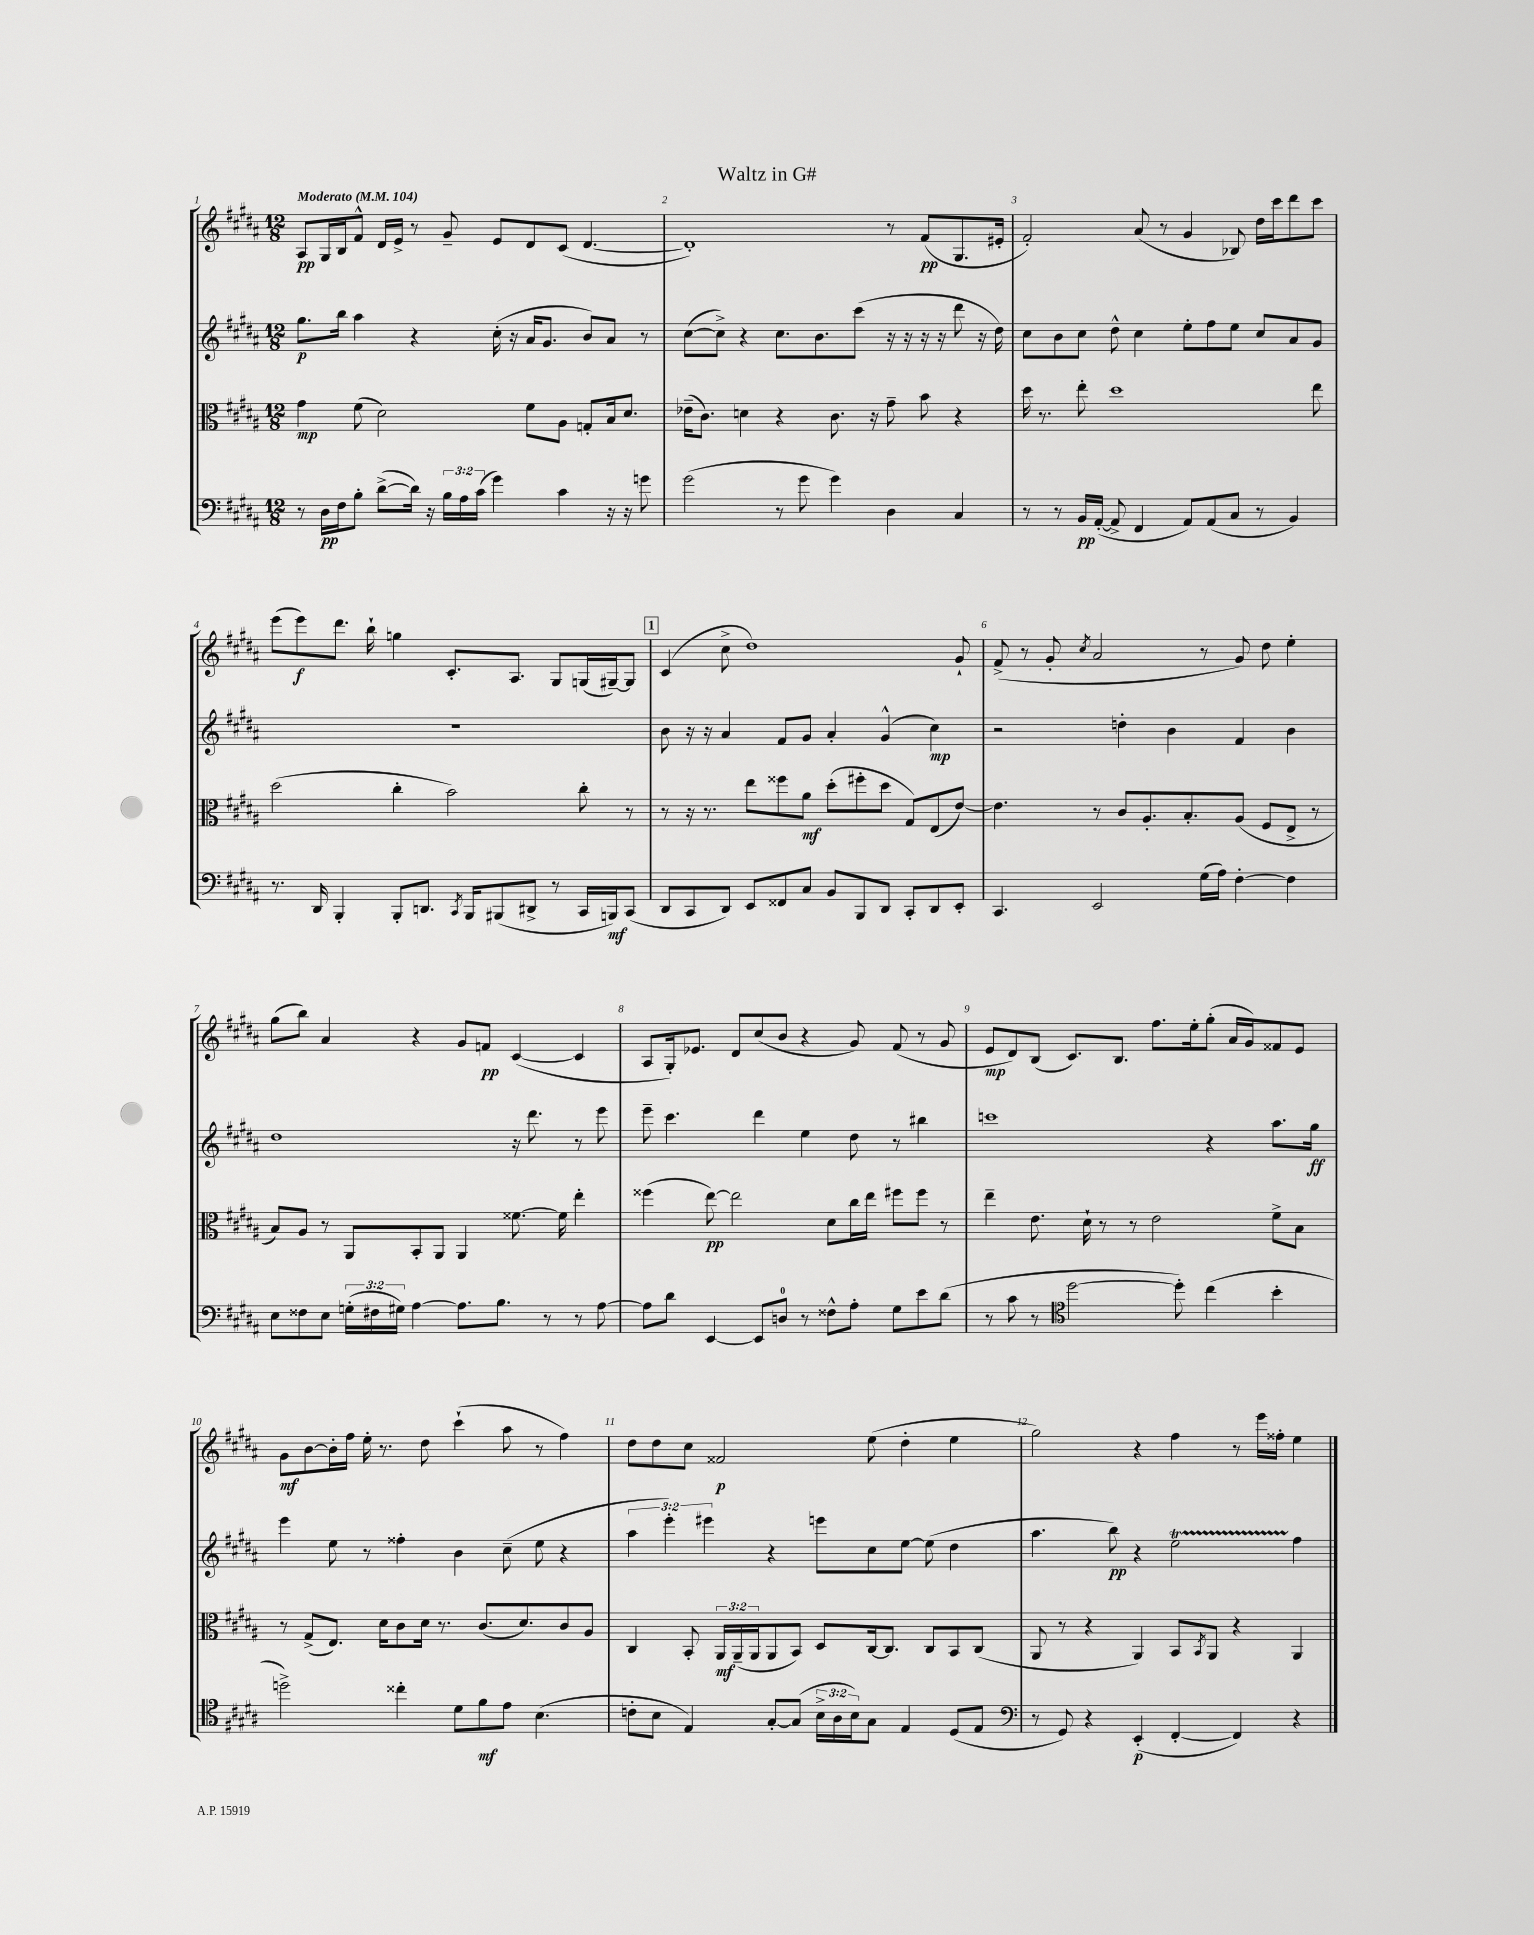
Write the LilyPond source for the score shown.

\header { title = "Waltz in G#" }
<<
\new StaffGroup <<
\new Staff = "s0" {
    \clef treble \key b \major \numericTimeSignature \time 12/8 \tempo "Moderato" 4 = 104
    ais8\pp gis16 b16 fis'8-^ dis'16 e'16-> r8 gis'8-- e'8 dis'8 cis'8( dis'4.~ |
    dis'1-.) r8 fis'8\pp( gis8. eis'16-. |
    fis'2-.) ais'8( r8 gis'4 bes8) dis''16 cis'''16 dis'''8 cis'''8 |
    e'''8( e'''8\f) dis'''8. b''16-! g''4 cis'8.-. ais8. gis8 g16( gis16~--) gis8 |
    \mark \markup { \box "1" } cis'4( cis''8-> dis''1) gis'8-! |
    fis'8->( r8 gis'8-. \acciaccatura { cis''8 } ais'2 r8 gis'8) dis''8 e''4-. |
    gis''8( b''8) ais'4 r4 gis'8 f'8\pp cis'4~( cis'4 |
    ais8 gis16-.) ees'8. dis'8 cis''8( b'8 r4 gis'8) fis'8( r8 gis'8 |
    e'8\mp dis'8) b8( cis'8.) b8. fis''8. e''16-. gis''8-.( ais'16 gis'16) fisis'8 e'8 |
    gis'8\mf b'8~ b'16-. fis''16 e''16-. r8. dis''8 cis'''4-!( ais''8 r8 fis''4) |
    dis''8 dis''8 cis''8 fisis'2\p e''8( dis''4-. e''4 |
    gis''2) r4 fis''4 r8 e'''16 fisis''16-. e''4 \bar "|." |
}
\new Staff = "s1" {
    \clef treble \key b \major \numericTimeSignature \time 12/8 \override Staff.TupletNumber.text = #tuplet-number::calc-fraction-text
    gis''8.\p b''16 ais''4 r4 cis''16-.( r16 ais'16 gis'8. b'8) ais'8 r8 |
    cis''8~( cis''8->) r4 cis''8. b'8. cis'''8( r16 r16 r16 r16 dis'''8 r16 dis''16) |
    cis''8 b'8 cis''8 dis''8-^ cis''4 e''8-. fis''8 e''8 cis''8 ais'8 gis'8 |
    R1. |
    \mark \markup { \box "1" } b'8 r16 r16 ais'4 fis'8 gis'8 ais'4-. gis'4-^( cis''4\mp) |
    r2 d''4-. b'4 fis'4 b'4 |
    dis''1 r16 dis'''8. r8 e'''8 |
    e'''8-- cis'''4. dis'''4 e''4 dis''8 r8 bis''4 |
    c'''1 r4 ais''8. gis''16\ff |
    e'''4 e''8 r8 fisis''4-. b'4 cis''8--( e''8 r4 |
    \tuplet 3/2 { ais''4 e'''4-.) eis'''4 } r4 e'''8 cis''8 e''8~ e''8( dis''4 |
    ais''4. b''8\pp) r4 e''2\startTrillSpan fis''4\stopTrillSpan \bar "|." |
}
\new Staff = "s2" {
    \clef alto \key b \major \numericTimeSignature \time 12/8 \override Staff.TupletNumber.text = #tuplet-number::calc-fraction-text
    gis'4\mp fis'8( dis'2) fis'8 ais8 g8-. b16 dis'8. |
    ees'16--( cis'8.) d'4 r4 cis'8. r16 gis'8-- b'8 r4 |
    dis''16 r8. e''8-. dis''1 e''8 |
    dis''2( cis''4-. b'2) cis''8-. r8 |
    \mark \markup { \box "1" } r8 r16 r8. e''8 fisis''8 ais'8\mf dis''8-.( fis''8-. dis''8 gis8) e8( e'8~) |
    e'4. r8 cis'8 ais8.-. b8.-. ais8( fis8 e8-> r8 |
    b8) ais8 r8 ais,8 b,8-. ais,8 ais,4 fisis'8.~ fisis'16 e''4-. |
    fisis''4( e''8~\pp) e''2 dis'8 cis''16 e''16 fis''8 fis''8 r8 |
    e''4-- e'8. dis'16-! r8 r8 e'2 fis'8-> b8 |
    r8 gis8->( e8.) dis'16 cis'8 dis'16 r8. cis'8.( dis'8.) cis'8 ais8 |
    cis4 b,8-. \tuplet 3/2 { ais,16\mf ais,16--( ais,16 } ais,8 b,8) dis8 cis16~ cis8. cis8 b,8 cis8( |
    ais,8 r8 r4 ais,4) b,8 \acciaccatura { b,8 } ais,8 r4 ais,4 \bar "|." |
}
\new Staff = "s3" {
    \clef bass \key b \major \numericTimeSignature \time 12/8 \override Staff.TupletNumber.text = #tuplet-number::calc-fraction-text
    r8 dis16\pp fis16 b8-. dis'8~->( dis'16) r16 \tuplet 3/2 { b16 ais16 cis'16( } gis'4) cis'4 r16 r16 g'8 |
    gis'2( r8 gis'8 gis'4) dis4 cis4 |
    r8 r8 b,16\pp ais,16~-.( ais,8-> fis,4 ais,8) ais,8( cis8 r8 b,4) |
    r8. dis,16 b,,4-. b,,8-. d,8. \acciaccatura { cis,8 } b,,16 bis,,8( dis,8-> r8 cis,16 b,,16\mf) cis,8( |
    \mark \markup { \box "1" } dis,8 cis,8 dis,8) e,8 fisis,8 cis8 b,8 b,,8 dis,8 cis,8-. dis,8 e,8-. |
    cis,4. e,2 gis16( ais16) fis4~-. fis4 |
    e8 fisis8 e8 \tuplet 3/2 { g16-.( fis16 gis16) } ais4~ ais8. b8. r8 r8 ais8~ |
    ais8 dis'8 e,4~ e,8 d8-0 r8 fisis8-^ ais8-. gis8 e'8 dis'8( |
    r8 cis'8 r8 \clef tenor dis''2~ dis''8-.) cis''4( b'4-. |
    d''2->) cisis''4-. dis'8 fis'8\mf e'8 b4.( |
    c'8-. b8 e4) gis8~-. gis8( \tuplet 3/2 { b16-> ais16 b16) } gis8 e4 dis8( e8 |
    \clef bass r8 gis,8) r4 e,4-.\p( fis,4~-. fis,4) r4 \bar "|." |
}
>>
>>
\layout { \context { \Score \override BarNumber.break-visibility = ##(#f #t #t) barNumberVisibility = #all-bar-numbers-visible } }
